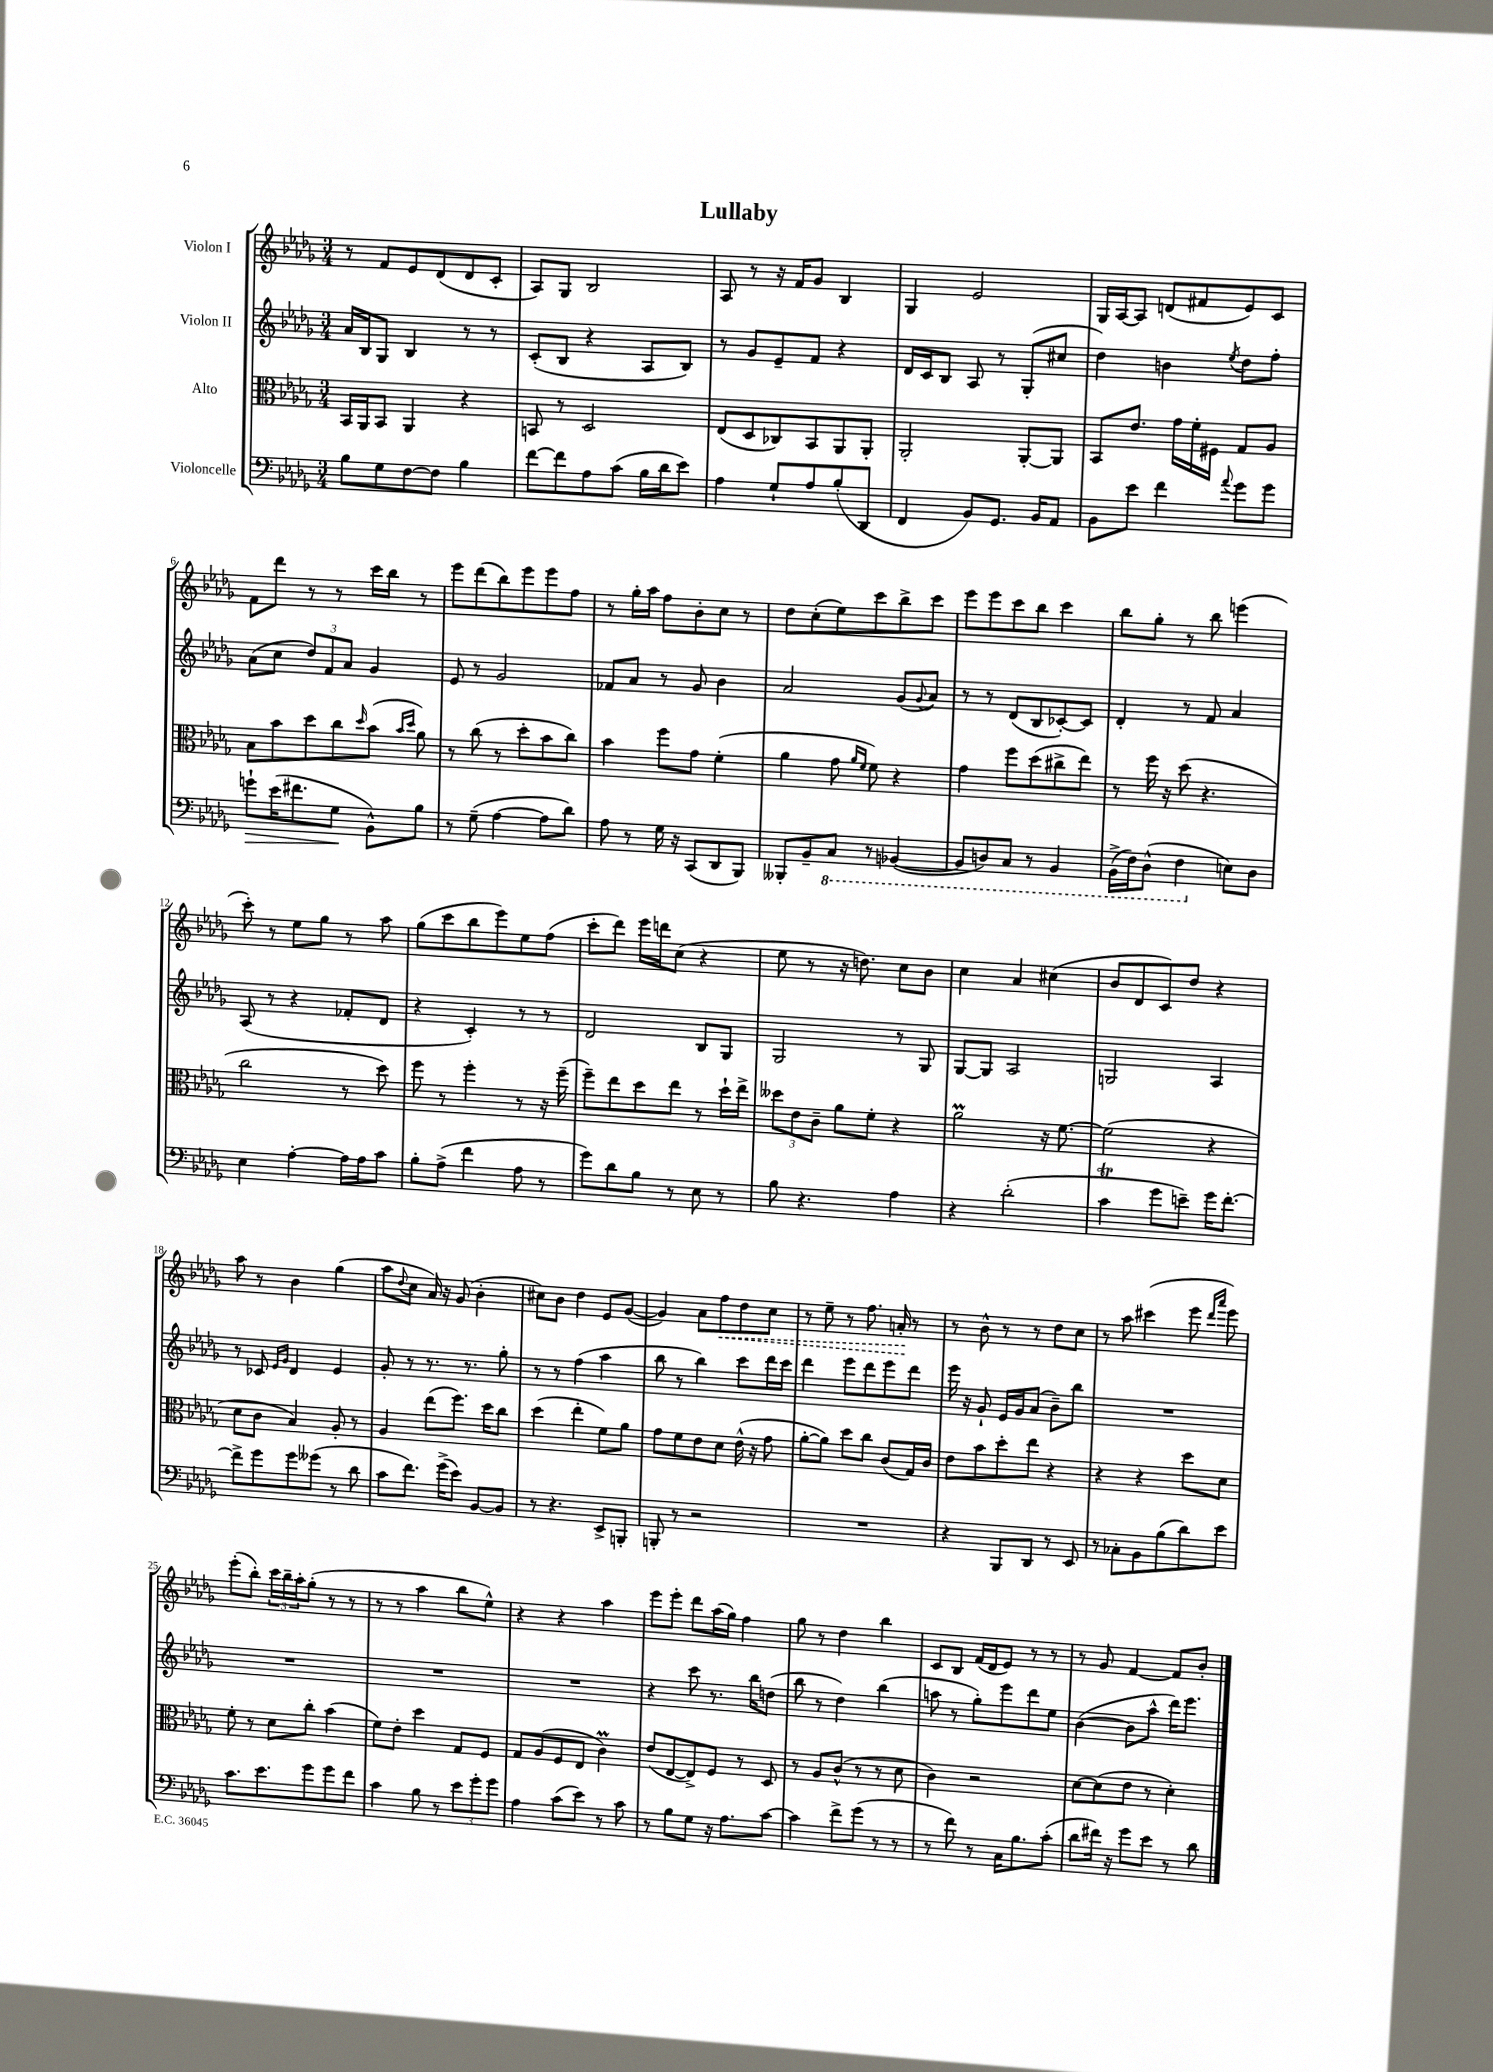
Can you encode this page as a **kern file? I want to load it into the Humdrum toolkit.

**kern	**kern	**kern	**kern
*staff4	*staff3	*staff2	*staff1
*clefF4	*clefC3	*clefG2	*clefG2
*k[b-e-a-d-g-]	*k[b-e-a-d-g-]	*k[b-e-a-d-g-]	*k[b-e-a-d-g-]
*M3/4	*M3/4	*M3/4	*M3/4
8B-	16BB-	16a-	8r
.	16AA-	16B-	.
8G-	8BB-	8G-	8f
[8F	4AA-	4B-	8e-
8F]	.	.	(8d-
4B-	4r	8r	8d-
.	.	8r	8c'
=	=	=	=
[8f	8BB	(8c'	8A-)
8f]	8r	8B-	8G-
8A-	2D-	4r	2B-
(8c	.	.	.
16B-	.	8A-	.
16d-	.	.	.
8e-)	.	8B-)	.
=	=	=	=
4A-	(8E-	8r	8A-
.	8D-	8g-	8r
8G-`	8C-)	8e-~	16r
.	.	.	16f
8A-	8BB-	8f	8g-
(8B-'	8AA-	4r	4B-
8DD-	8AA-'	.	.
=	=	=	=
4FF	2AA-'	16d-	4G-
.	.	16c	.
.	.	8B-	.
8BB-)	.	8A-	2e-
8.GG-	.	8r	.
.	[8AA-'	(8G-'	.
16BB-	.	.	.
8AA-	8AA-]	8cc#	.
=	=	=	=
8BB-	8BB-	4dd-)	16G-
.	.	.	[16A-
8e-	8.e-	.	8A-]
4f	.	4b	(8d
.	16g-	.	.
.	16f'	.	8f#
.	16F#	.	.
8qqa-	.	8qee-	.
8g-	8G-	8dd-	8e-)
8g-	8A-	8ff'	8c
=	=	=	=
8g`	8B-	(8a-	8f
(16e-	8b-	8cc	8ddd-
8.f#	.	.	.
.	8dd-	12dd-)	8r
.	.	12f	.
8G-	8cc	.	8r
.	.	12a-	.
.	16qqdd-	.	.
8BB-^^)	(8b-	4g-	16ccc
.	.	.	16bb-
.	16qqb-	.	.
.	16qqdd-	.	.
8B-	8a-)	.	8r
=	=	=	=
8r	8r	8e-	8eee-
(8G-~	(8cc	8r	(8ddd-
[4A-	8r	2g-	8bb-)
.	8dd-'	.	8eee-
8A-]	8b-	.	8eee-
8d-)	8cc)	.	8ff
=	=	=	=
8A-	4b-	8f-	8r
8r	.	8a-	16gg-'
.	.	.	16aa-
16G-	8ff	8r	8ff
16r	.	.	.
(8CC	8g-	8g-	8b-'
8DD-	(4f'	4b-	8cc
8BBB-)	.	.	8r
=	=	=	=
8BBB--'	4a-	2a-	8dd-
8BB-~	.	.	(8cc'
8CC	8g-	.	8ee-)
.	16qqa-	.	.
.	16qqf	.	.
8r	8f)	.	8ccc
([4BBB-	4r	(8g-	8bb-^
.	.	8qqg-	.
.	.	8a-)	8ccc
=	=	=	=
8BBB-]	4g-	8r	8eee-
8DD)	.	8r	8eee-
8CC	8ff	(8d-	8ccc
8r	(8dd-	8B-	8bb-
4BBB-	8cc#^	[8c-')	4ccc
.	8ee-)	8c-]	.
=	=	=	=
(16BBB-^	8r	4d-'	8bb-
16FF)	.	.	.
(8DD-^^	16ff	.	8gg-'
.	16r	.	.
4FF	(8dd-	8r	8r
.	4.r	8f	8bb-
8E)	.	4a-	(4eee
8D-	.	.	.
=	=	=	=
4E-	2cc	(8A-	8ccc')
.	.	8r	8r
[4A-'	.	4r	8ee-
.	.	.	8gg-
16A-]	8r	8f-'	8r
16A-	.	.	.
8c	8dd-)	8d-	8aa-
=	=	=	=
8B-'	8ff	4r	(8gg-
(8A-^	8r	.	8ccc
4f	4ff'	4c')	8bb-
.	.	.	8eee-)
8A-	8r	8r	8ee-
8r	16r	8r	(8ff
.	(16ff~	.	.
=	=	=	=
8g-)	8ff~)	2d-	8ccc'
8d-	8ee-	.	8ddd-)
8B-	8dd-	.	16eee-
.	.	.	16ddd
8r	8ee-	.	(8cc
8E-	8r	8B-	4r
8r	16dd-`	8G-	.
.	16ee-^	.	.
=	=	=	=
8B-	12dd--	2G-	8ee-
.	12e-	.	.
4.r	.	.	8r
.	12c~	.	.
.	8a-	.	16r
.	.	.	8.dd)
.	8f'	.	.
4A-	4r	8r	8cc
.	.	8G-	8b-
=	=	=	=
4r	2a-	[8G-	4cc
.	.	8G-]	.
(2d-'	.	2A-	4a-
.	16r	.	(4cc#
.	[8.f	.	.
=	=	=	=
4c	(2f]	2G	8b-
.	.	.	8d-
8g-	.	.	8c)
8e~)	.	.	8dd-
16g-	4r	4A-	4r
[8.f'	.	.	.
=	=	=	=
8f^]	8d-	8r	8aa-
8g-	8c	8c-	8r
.	.	16qqe-	.
.	.	16qqg-	.
8g-	4B-)	4d-	4b-
(8g--	.	.	.
8r	8A-'	4e-	(4gg-
8d-	8r	.	.
=	=	=	=
8c	4A-	8g-'	8aa-
.	.	.	8qqdd-
8.f)	.	8r	8cc
.	(8ee-	8.r	16a-)
(16g-^	.	.	16r
8e-)	8.ff)	.	(8g-
.	.	8.r	.
[8BB-	.	.	4b-'
.	16dd-	.	.
8BB-]	8cc	8gg-'	.
=	=	=	=
8r	(4dd-	8r	8cc#)
4.r	.	8r	8b-
.	4ee-'	(4ff	4dd-
8EE-^	8f)	4aa-	8e-
8BBB'	8a-	.	([8g-
=	=	=	=
8BBB'	8g-	8bb-	4g-])
8r	8f	8r	.
2r	8e-	4bb-)	8a-
.	8d-	.	8ff
.	(16e-^^	8ccc	8dd-
.	16r	.	.
.	8g-	16ddd-	8cc
.	.	16ccc	.
=	=	=	=
2.r	[8a-'	4ddd-	8r
.	8a-])	.	8ee-~
.	8dd-	8eee-	8r
.	8cc	8ddd-	8.ff
.	(8c	8eee-	.
.	.	.	16a'
.	16G-)	8ddd-	8r
.	16c	.	.
=	=	=	=
4r	8e-	16eee-	8r
.	.	16r	.
.	8b-	8g-`	8b-^^
8BBB-	8dd-'	16e-	8r
.	.	16g-	.
8DD-	8ee-	(8a-	8r
8r	4r	8b-~)	8dd-
8EE-	.	8bb-	8cc
=	=	=	=
8r	4r	2.r	8r
8C-'	.	.	8aa-
8BB-	4r	.	(4ccc#
(8B-	.	.	.
8d-)	8dd-	.	8eee-
.	.	.	16qqddd-
.	.	.	16qqaaa-
8e-	8d-	.	8eee-)
=	=	=	=
8.c	8f'	2.r	(8eee-'
.	8r	.	8bb-')
8.e-	.	.	.
.	8d-	.	24ccc
.	.	.	24bb-~
.	.	.	24aa-'
8g-	8cc'	.	(8gg-'
8g-	(4b-	.	8r
8f	.	.	8r
=	=	=	=
4c	8f)	2.r	8r
.	8e-'	.	8r
8B-	4dd-	.	4aa-
8r	.	.	.
12e-	8G-	.	8bb-
12g-'	.	.	.
.	8F	.	8ee-^^)
12g-	.	.	.
=	=	=	=
4A-	8G-	2.r	4r
.	(8A-	.	.
(8c	8F	.	4r
8e-)	8E-	.	.
8r	4c)	.	4aa-
8c	.	.	.
=	=	=	=
8r	(8e-	4r	8eee-
8B-	[8E-	.	8eee-'
8G-	8E-^])	8ccc	8ddd-
16r	8F	8.r	(16aa-
8.A-	.	.	16gg-)
.	8r	.	4ff
.	.	16bb-	.
[8c	8D-	(8dd	.
=	=	=	=
4c]	8r	8bb-	8gg-
.	8A-	8r	8r
8f^	(8c^^	4dd-)	4dd-
(8g-	8r	.	.
8r	8r	(4bb-	4bb-
8r	8d-	.	.
=	=	=	=
8r	4c)	8aa	8c
8f)	.	8r	8B-
8r	2r	8gg-')	(16f
.	.	.	16d-
16C	.	8eee-	8e-)
8.B-	.	.	.
.	.	8ddd-	8r
(8c'	.	8ee-	8r
=	=	=	=
8d-	[8d-	([4b-	8r
16f#)	(8d-]	.	8g-
16r	.	.	.
8g-	8e-	8b-]	[4f
8e-	8r	8aa-^^	.
8r	4d-')	16ddd-)	8f]
.	.	8.eee-	.
8d-	.	.	8b-'
==	==	==	==
*-	*-	*-	*-
